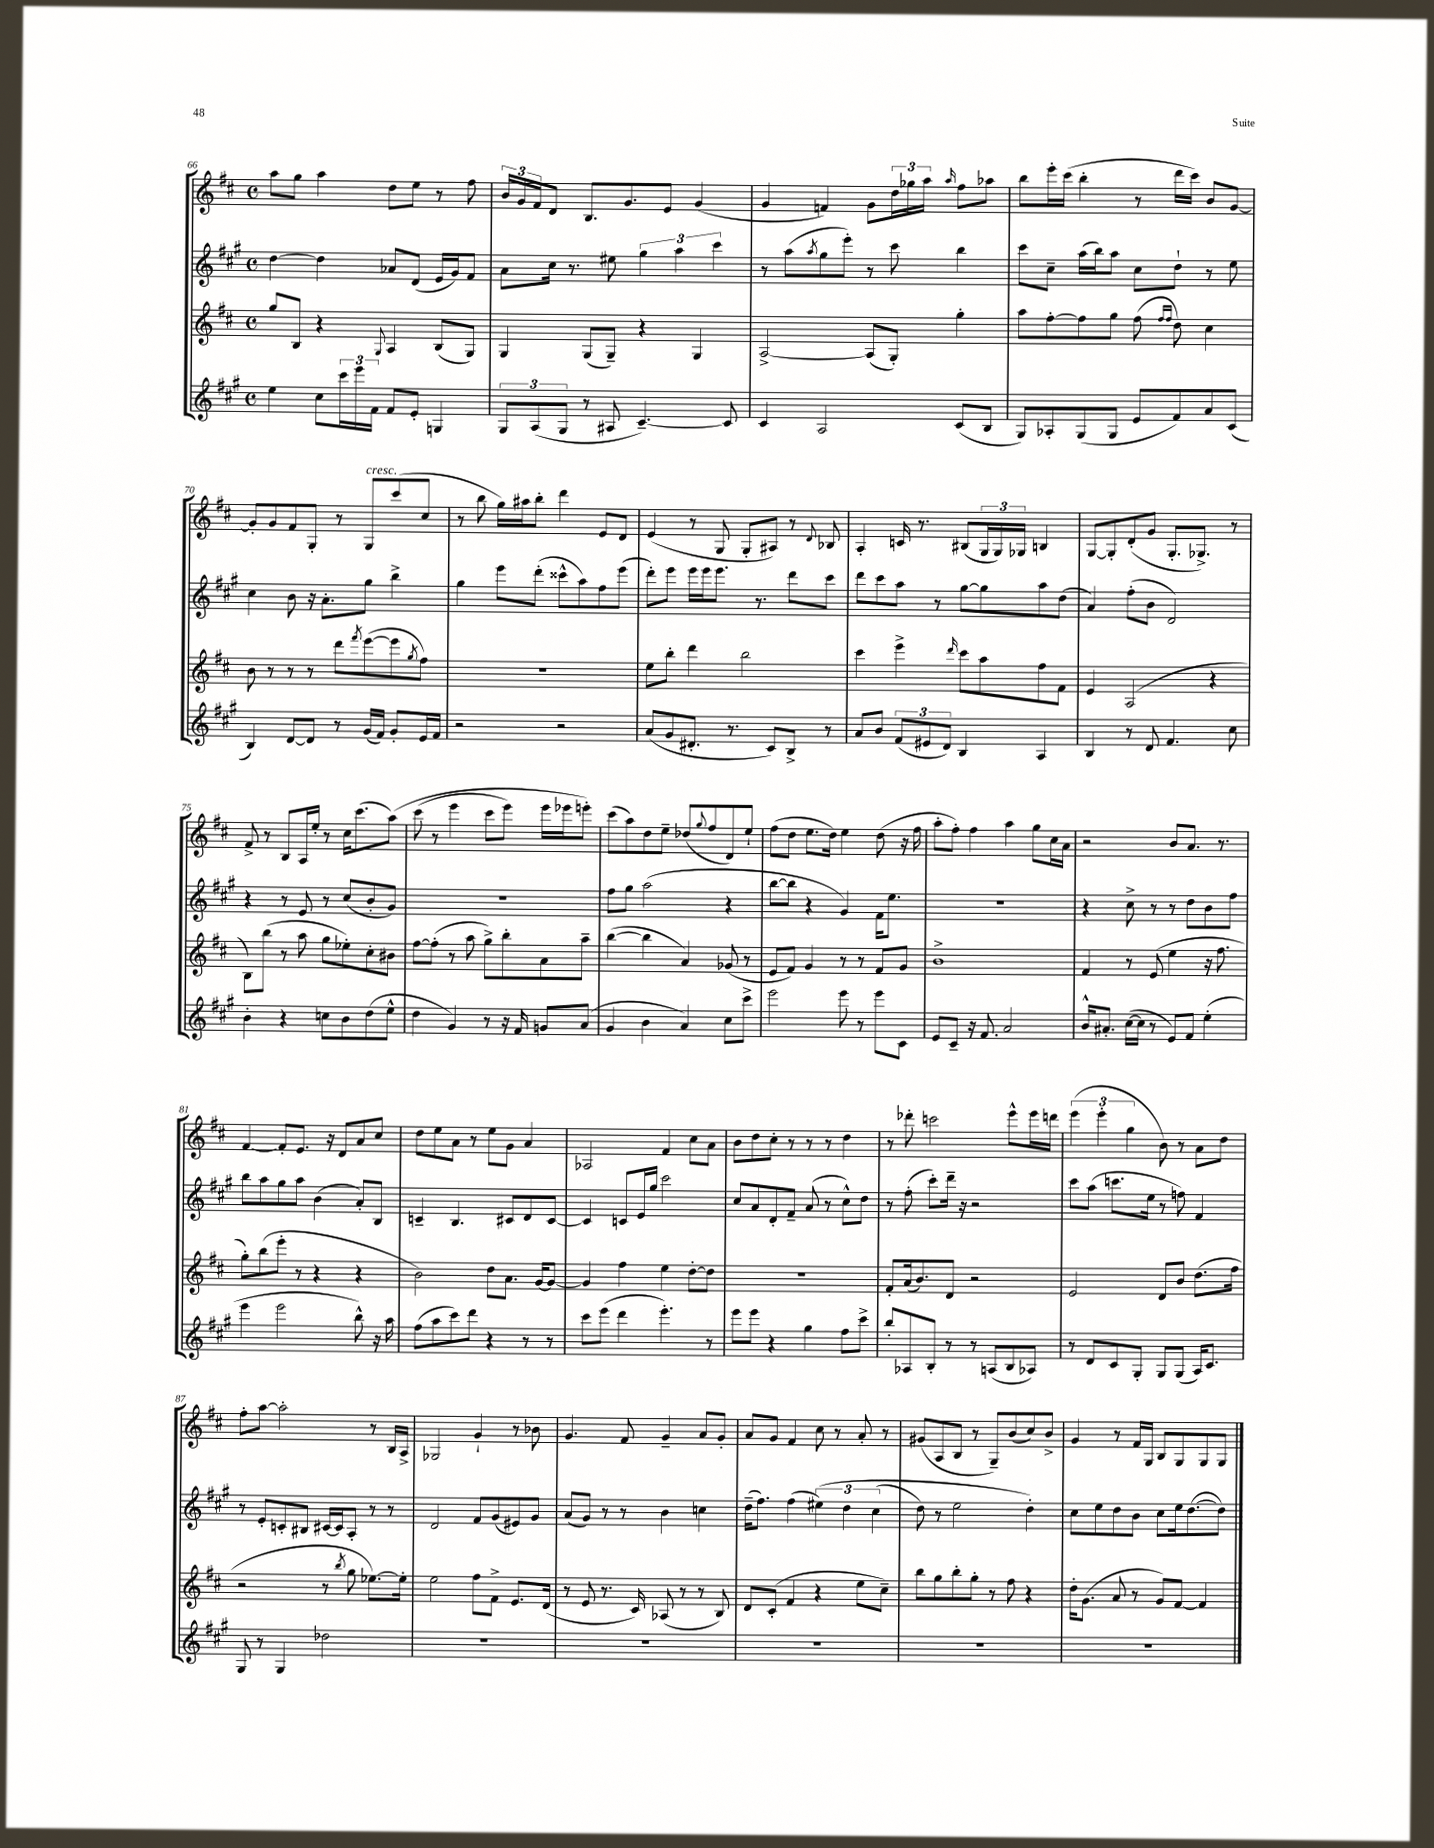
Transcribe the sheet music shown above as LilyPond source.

<<
\new StaffGroup <<
\new Staff = "s0" {
    \clef treble \key d \major \defaultTimeSignature \time 4/4
    a''8 g''8 a''4 d''8 e''8 r8 fis''8 |
    \tuplet 3/2 { b'16 g'16 fis'16 } d'8 b8. g'8. e'8 g'4( |
    g'4 f'4) g'8 \tuplet 3/2 { d''16 ges''16 a''16 } \grace { a''16 } fis''8 aes''8 |
    b''8 e'''16-. cis'''16( b''4-. r8 d'''16 cis'''16) b'8 g'8~ |
    g'8-. g'8 fis'8 g8-. r8 g8^\markup { \italic "cresc." } cis'''8( cis''8 |
    r8 b''8 g''16) ais''16 b''8-. d'''4 e'8 d'8 |
    e'4( r8 g8 g8-. ais8) r8 \appoggiatura { d'8 } bes8 |
    a4-. c'16 r8. bis8( \tuplet 3/2 { g16 g16) ges16 } b4 |
    g8~ g8-. d'8-.( g'8 g8.-. ges8.->) r8 |
    fis'8-> r8 b8 a16 e''16-. r8 cis''16 cis'''8.( a''8)\( |
    cis'''8( r8 e'''4 cis'''8 e'''8) e'''16 ees'''16 e'''8-.\) |
    cis'''8( a''8) d''8 e''8-- des''8( \appoggiatura { g''8 } fis''8 d'8) e''8-! |
    fis''8( d''8 e''8. d''16) e''4 d''8( r16 fis''16 |
    a''8-. fis''8-.) fis''4 a''4 g''8 cis''16 a'16 |
    r2 b'8 a'8. r8. |
    fis'4~ fis'8-. e'8. r16 d'8 a'8 cis''8 |
    d''8 e''8 a'8 r8 e''8 g'8 a'4 |
    aes2 fis'4 cis''8 a'8 |
    b'8 d''8 cis''8-. r8 r8 r8 d''4 |
    r8 des'''8-. c'''2 e'''8-^ e'''16 d'''16 |
    \tuplet 3/2 { e'''4( e'''4-. g''4 } b'8) r8 a'8 d''8 |
    fis''8-. a''8~ a''2-. r8 b16 a16-> |
    ges2 g'4-! r8 bes'8 |
    g'4. fis'8 g'4-- a'8 g'8-. |
    a'8 g'8 fis'4 cis''8 r8 a'8-. r8 |
    gis'8( a8 b8 r8 g8--) b'8( cis''8) b'8-> |
    g'4 r8 fis'16 g16 b8 g8 g8 g8 \bar "|." |
}
\new Staff = "s1" {
    \clef treble \key a \major \defaultTimeSignature \time 4/4
    d''4~ d''4 aes'8 d'8( e'16 gis'16) fis'8 |
    a'8 cis''16 r8. eis''8 \tuplet 3/2 { gis''4 a''4 cis'''4 } |
    r8 a''8( \acciaccatura { a''8 } gis''8 e'''8-.) r8 cis'''8 b''4 |
    cis'''8 cis''8-- a''16( b''16) a''8 cis''8 d''8-! r8 e''8 |
    cis''4 b'8 r16 a'8.-. gis''8 b''4-> |
    gis''4 e'''8 d'''8-.( cisis'''8-^ a''8) fis''8 e'''8( |
    d'''8-.) e'''8 e'''16 e'''16 e'''8. r8. d'''8 cis'''8 |
    d'''8 cis'''8 a''8 r8 gis''8~ gis''8 a''8 d''8( |
    a'4) fis''8-.( b'8 d'2) |
    r4 r8 e'8 r8 cis''8( b'8-. gis'8) |
    R1 |
    fis''8 gis''8 a''2( r4 |
    b''8~ b''8 r4 gis'4) fis'16 e''8. |
    R1 |
    r4 cis''8-> r8 r8 d''8 b'8 fis''8 |
    b''8 a''8 gis''8 a''8 b'4( a'8-.) b8 |
    c'4-- b4. cis'8 d'8 cis'8~ |
    cis'4 c'8 e'16 gis''16 cis'''2 |
    cis''8 a'8 d'8-. fis'8-- a'8( r8 cis''8-^) d''8 |
    r8 fis''8-.( cis'''8-.) d'''16-- r16 r2 |
    cis'''8 a''8( c'''8. e''16 r8 f''8) fis'4 |
    r8 e'8-. c'8-. bis8 cis'16~ cis'16 a8-. r8 r8 |
    d'2 fis'8 gis'8( eis'8) gis'8 |
    a'8( gis'8) r8 r8 b'4 c''4 |
    d''16--( fis''8.) fis''4( \tuplet 3/2 { eis''4)\( d''4 cis''4( } |
    d''8) r8 e''2 d''4-.\) |
    cis''8 e''8 d''8 b'8 cis''8 e''16 d''8.~( d''8) \bar "|." |
}
\new Staff = "s2" {
    \clef treble \key d \major \defaultTimeSignature \time 4/4
    g''8 b8 r4 \appoggiatura { g8 } a4 b8( g8) |
    g4 g8( g8--) r4 g4 |
    a2~-> a8( g8-.) g''4-. |
    a''8 fis''8~-. fis''8 g''8 fis''8( \grace { fis''16 fis''16 } d''8) cis''4 |
    b'8 r8 r8 r8 d'''8 \acciaccatura { fis'''8 } e'''8~( e'''8 \acciaccatura { g''8 } fis''8) |
    r1 |
    e''8 b''8-. d'''4 b''2 |
    cis'''4 e'''4-> \grace { d'''16 } cis'''8 a''8 fis''8 fis'8 |
    e'4 a2( r4 |
    b8) b''8( r8 a''8 g''8 ees''8-.) cis''8-. bis'8 |
    fis''8~ fis''8-.( r8 a''8 g''8->) b''8-. a'8 a''8-- |
    b''4~( b''4 a'4) ges'8( r8 |
    e'8 fis'8) g'4 r8 r8 fis'8 g'8 |
    b'1-> |
    fis'4 r8 e'8( e''4 r16 fis''8. |
    g''8-.) b''8( e'''8-. r8 r4 r4 |
    b'2) d''8 a'8. g'16~ g'8~ |
    g'4 fis''4 e''4 d''8~-. d''8 |
    R1 |
    fis'8-. a'16( b'8.) d'8 r2 |
    e'2 d'8 b'8 d''8.( fis''16 |
    r2 r8 \acciaccatura { b''8 } g''8 ees''8.~) ees''16-. |
    e''2 fis''8 fis'8-> e'8. d'16( |
    r8 e'8 r8. cis'16) aes8( r8 r8 b8) |
    d'8 cis'8-.( fis'4 r4 e''8 cis''8--) |
    b''8 g''8 b''8-. g''8-. r8 fis''8 r4 |
    d''16-. g'8.( a'8 r8 g'8) fis'8~ fis'4 \bar "|." |
}
\new Staff = "s3" {
    \clef treble \key a \major \defaultTimeSignature \time 4/4
    e''4 cis''8 \tuplet 3/2 { cis'''16 e'''16 fis'16 } fis'8 e'8-. g4 |
    \tuplet 3/2 { gis8 a8( gis8 } r8 ais8 cis'4.~--) cis'8 |
    cis'4 a2 cis'8( b8 |
    gis8) aes8-. gis8( gis8 e'8 fis'8) a'8 cis'8( |
    b4) d'8~ d'8 r8 gis'16( fis'16) gis'8-. e'16 fis'16 |
    r2 r2 |
    a'8( gis'8 dis'8.-. r8. cis'8) b8-> r8 |
    a'8 b'8 \tuplet 3/2 { fis'8( eis'8 d'8) } b4 a4 |
    b4 r8 d'8 fis'4. cis''8 |
    b'4-. r4 c''8 b'8 d''8( e''8-^ |
    d''4 gis'4) r8 r16 fis'16 g'8 a'8( |
    gis'4 b'4 a'4) cis''8 cis'''8-> |
    e'''2 e'''8 r8 e'''8 cis'8 |
    e'8 cis'8-- r16 fis'8. a'2 |
    b'16-^ ais'8.-. cis''16~( cis''16 r8 e'8) fis'8 e''4-.( |
    e'''4 e'''2 b''8-^) r16 a''16 |
    fis''8( a''8 cis'''8) d'''8 r4 r8 r8 |
    cis'''8 e'''8( d'''4 e'''4.-.) r8 |
    e'''8 e'''8 r4 gis''4 fis''8 cis'''8-> |
    b''8-. aes8 b8-. r8 r8 a8( b8 aes8) |
    r8 d'8 cis'8 gis8-. gis8 gis8( a16) cis'8. |
    gis8 r8 gis4 des''2 |
    R1 |
    R1 |
    R1 |
    R1 |
    R1 \bar "|." |
}
>>
>>
\layout { \context { \Score currentBarNumber = #66 } }
